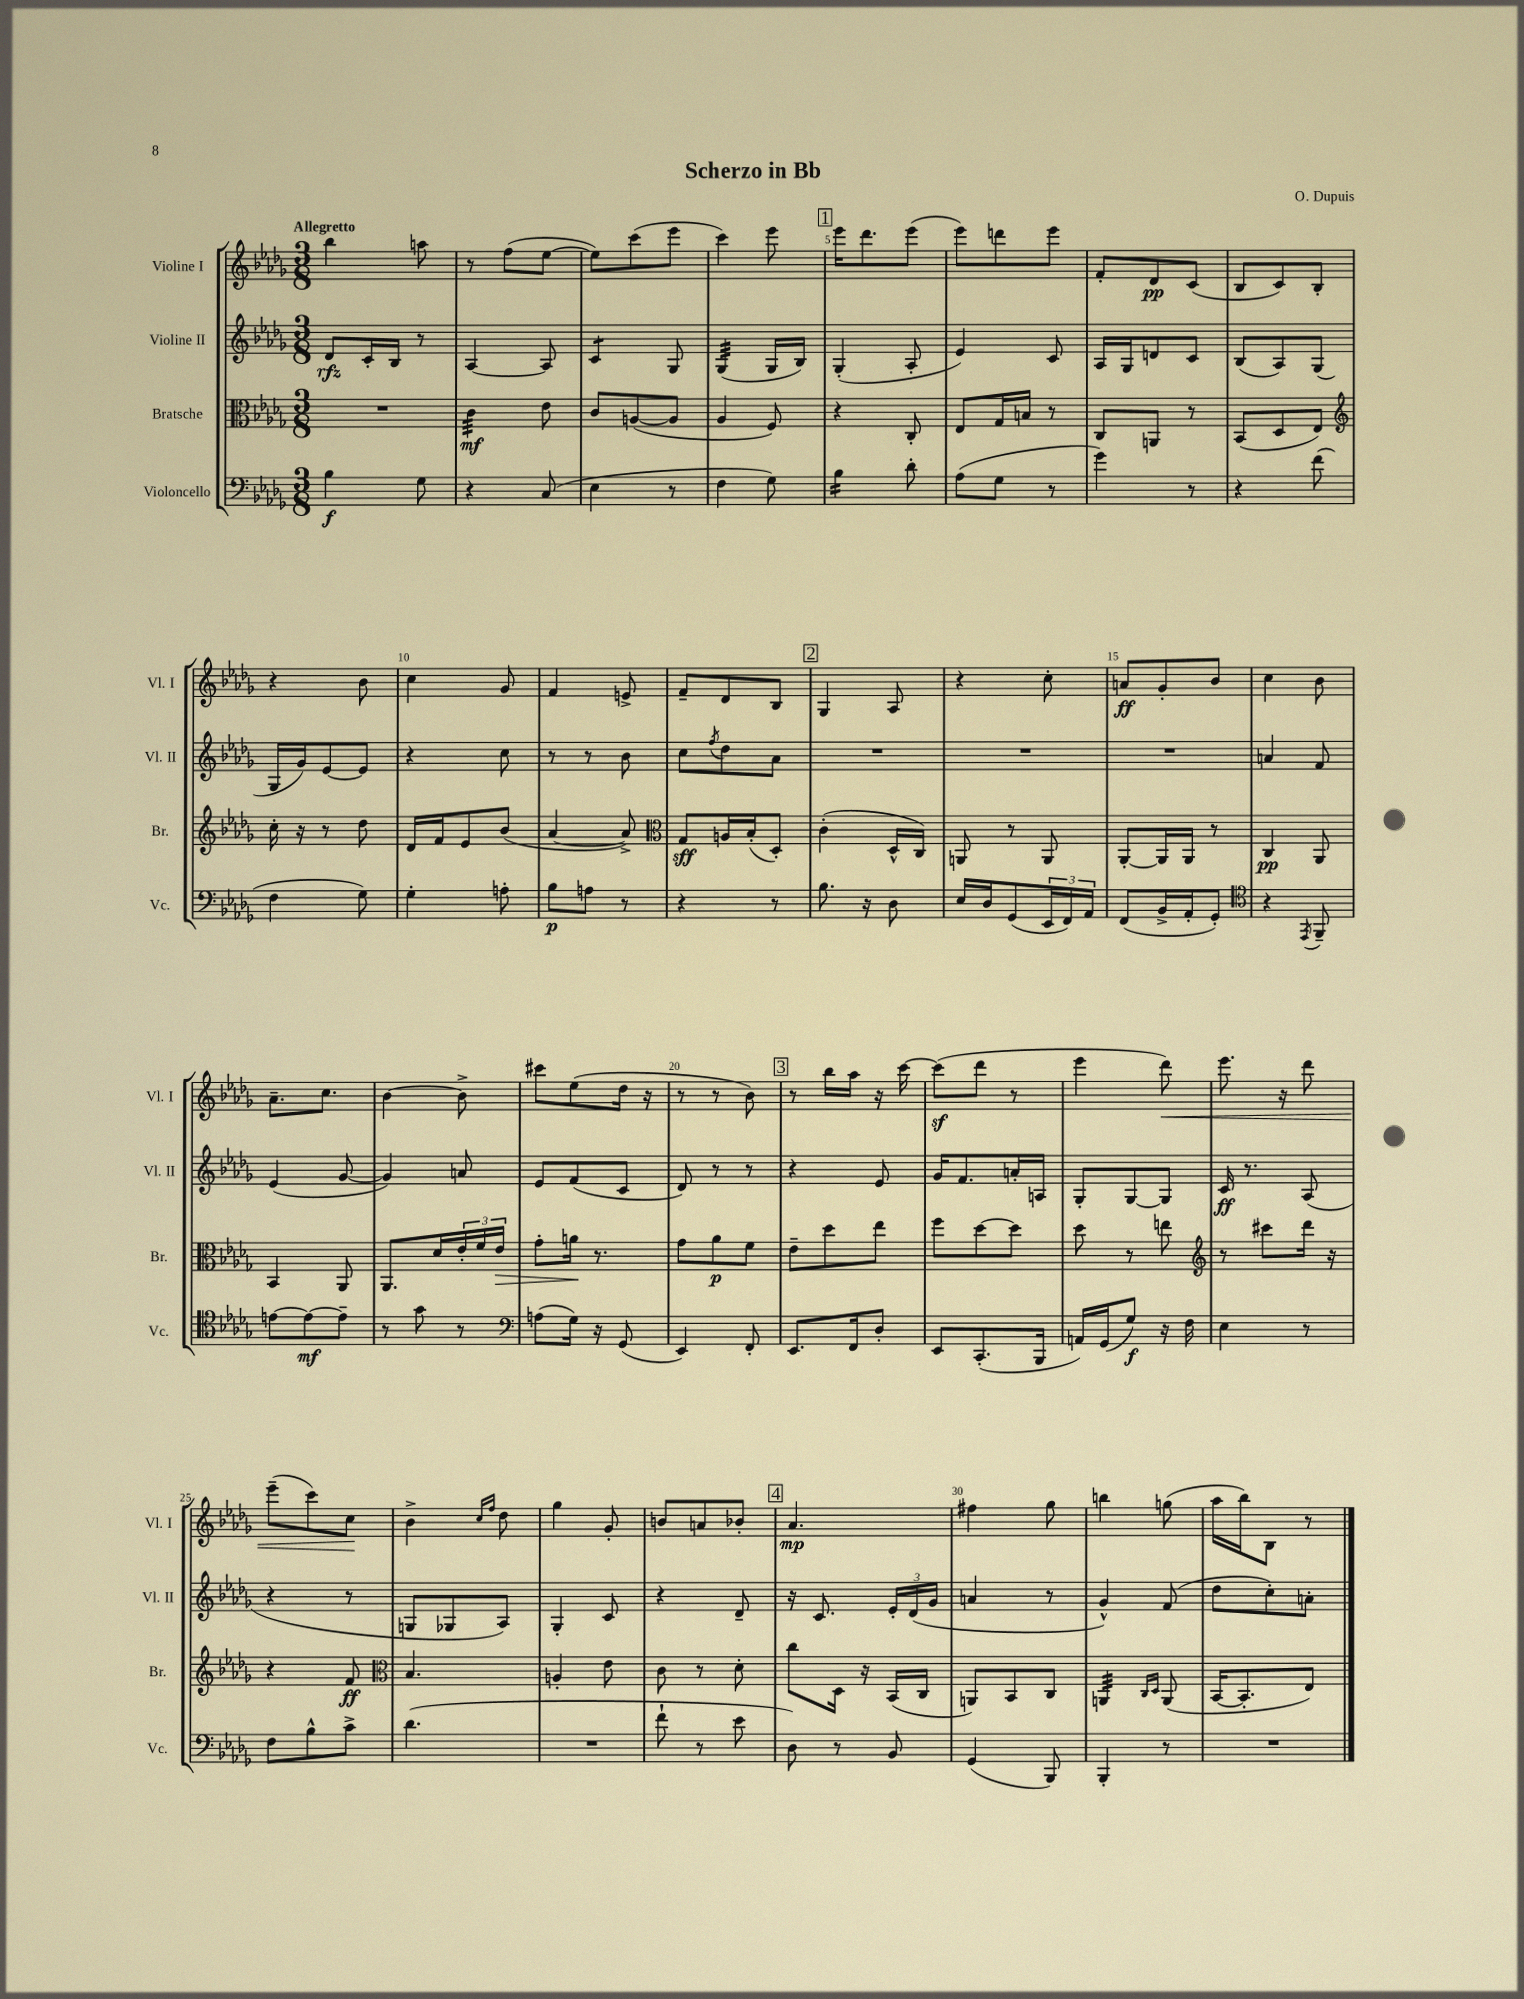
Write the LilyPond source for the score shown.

\header { title = "Scherzo in Bb" composer = "O. Dupuis" }
<<
\new StaffGroup <<
\new Staff = "s0" \with { instrumentName = "Violine I" shortInstrumentName = "Vl. I" } {
    \clef treble \key des \major \numericTimeSignature \time 3/8 \tempo "Allegretto"
    bes''4 a''8 |
    r8 f''8( ees''8~ |
    ees''8) c'''8( ees'''8 |
    c'''4) ees'''8 |
    \mark \markup { \box "1" } ees'''16 des'''8. ees'''8( |
    ees'''8) d'''8 ees'''8 |
    f'8-. des'8\pp c'8( |
    bes8 c'8) bes8-. |
    r4 bes'8 |
    c''4 ges'8 |
    f'4 e'8-> |
    f'8-- des'8 bes8 |
    \mark \markup { \box "2" } ges4 aes8 |
    r4 c''8-. |
    a'8\ff ges'8-. bes'8 |
    c''4 bes'8 |
    aes'8.-- c''8. |
    bes'4~ bes'8-> |
    cis'''8 ees''8( des''16 r16 |
    r8 r8 bes'8) |
    \mark \markup { \box "3" } r8 bes''16 aes''16 r16 c'''16~ |
    c'''8\sf( des'''8 r8 |
    ees'''4 des'''8\<) |
    ees'''8. r16 des'''8 |
    ees'''8--( c'''8) c''8\! |
    bes'4-> \grace { c''16 f''16 } des''8 |
    ges''4 ges'8-. |
    b'8 a'8 bes'8-. |
    \mark \markup { \box "4" } aes'4.\mp |
    fis''4 ges''8 |
    b''4 g''8( |
    aes''16 bes''16) bes8 r8 \bar "|." |
}
\new Staff = "s1" \with { instrumentName = "Violine II" shortInstrumentName = "Vl. II" } {
    \clef treble \key des \major \numericTimeSignature \time 3/8
    des'8\rfz c'16-. bes16 r8 |
    aes4~ aes8 |
    c'4:8 ges8 |
    ges4:32( ges16 bes16) |
    \mark \markup { \box "1" } ges4-.( aes8-. |
    ees'4) c'8 |
    aes16 ges16 d'8 c'8 |
    bes8( aes8) ges8( |
    ges16 ges'16) ees'8~ ees'8 |
    r4 c''8 |
    r8 r8 bes'8 |
    c''8 \acciaccatura { f''8 } des''8 aes'8 |
    \mark \markup { \box "2" } R4. |
    R4. |
    R4. |
    a'4 f'8 |
    ees'4( ges'8~ |
    ges'4) a'8 |
    ees'8 f'8( c'8 |
    des'8) r8 r8 |
    \mark \markup { \box "3" } r4 ees'8 |
    ges'16 f'8. a'16-. a16 |
    ges8-. ges8~ ges8 |
    c'16\ff r8. aes8( |
    r4 r8 |
    g8 ges8 aes8) |
    ges4-. c'8 |
    r4 des'8-- |
    \mark \markup { \box "4" } r16 c'8. \tuplet 3/2 { ees'16-. des'16( ges'16 } |
    a'4 r8 |
    ges'4-^) f'8( |
    des''8 c''8-.) a'8-. \bar "|." |
}
\new Staff = "s2" \with { instrumentName = "Bratsche" shortInstrumentName = "Br." } {
    \clef alto \key des \major \numericTimeSignature \time 3/8
    R4. |
    c'4:32\mf ees'8 |
    c'8 a8~( a8 |
    aes4 f8) |
    \mark \markup { \box "1" } r4 c8-. |
    ees8 ges16 b16 r8 |
    c8 a,8 r8 |
    bes,8( des8 ees8) |
    \clef treble c''16-. r16 r8 des''8 |
    des'16 f'16 ees'8 bes'8( |
    aes'4~ aes'8->) |
    \clef alto ges8\sff a16 bes16-.( des8-.) |
    \mark \markup { \box "2" } c'4-.( des16-^ c16) |
    a,8 r8 a,8 |
    aes,8~-. aes,16 aes,16 r8 |
    c4\pp aes,8 |
    bes,4 aes,8 |
    aes,8. des'16 \tuplet 3/2 { ees'16-. f'16 ees'16\> } |
    ges'8-. a'16\! r8. |
    ges'8 aes'8\p f'8 |
    \mark \markup { \box "3" } ees'8-- des''8 ees''8 |
    f''8 des''8~ des''8 |
    des''8 r8 e''8 |
    \clef treble r8 cis'''8 des'''16 r16 |
    r4 f'8\ff |
    \clef alto bes4. |
    a4-. ees'8 |
    c'8 r8 des'8-. |
    \mark \markup { \box "4" } c''8 des16 r16 bes,16( c16 |
    a,8) bes,8 c8 |
    a,4:32 \grace { c16 des16 } a,8( |
    bes,16~ bes,8.-. ees8) \bar "|." |
}
\new Staff = "s3" \with { instrumentName = "Violoncello" shortInstrumentName = "Vc." } {
    \clef bass \key des \major \numericTimeSignature \time 3/8
    bes4\f ges8 |
    r4 c8( |
    ees4 r8 |
    f4 ges8) |
    \mark \markup { \box "1" } bes4:16 des'8-. |
    aes8( ges8 r8 |
    ges'4) r8 |
    r4 f'8( |
    f4 ges8) |
    ges4-. a8-. |
    bes8\p a8 r8 |
    r4 r8 |
    \mark \markup { \box "2" } bes8. r16 des8 |
    ees16 des16 ges,8( \tuplet 3/2 { ees,16 f,16) aes,16 } |
    f,8( bes,16-> aes,16-. ges,8-.) |
    \clef tenor r4 \acciaccatura { ees,8 } f,8-- |
    e'8~ e'8~\mf e'8-- |
    r8 ges'8 r8 |
    \clef bass a8( ges16) r16 ges,8( |
    ees,4) f,8-. |
    \mark \markup { \box "3" } ees,8. f,16 des8-. |
    ees,8 c,8.-.( bes,,16 |
    a,16) ges,16( ges8\f) r16 f16 |
    ees4 r8 |
    f8 bes8-^ c'8-> |
    des'4.( |
    R4. |
    f'8-! r8 ees'8 |
    \mark \markup { \box "4" } des8) r8 bes,8 |
    ges,4( bes,,8) |
    bes,,4-. r8 |
    R4. \bar "|." |
}
>>
>>
\layout { \context { \Score \override BarNumber.break-visibility = ##(#f #t #t) barNumberVisibility = #(every-nth-bar-number-visible 5) } }
